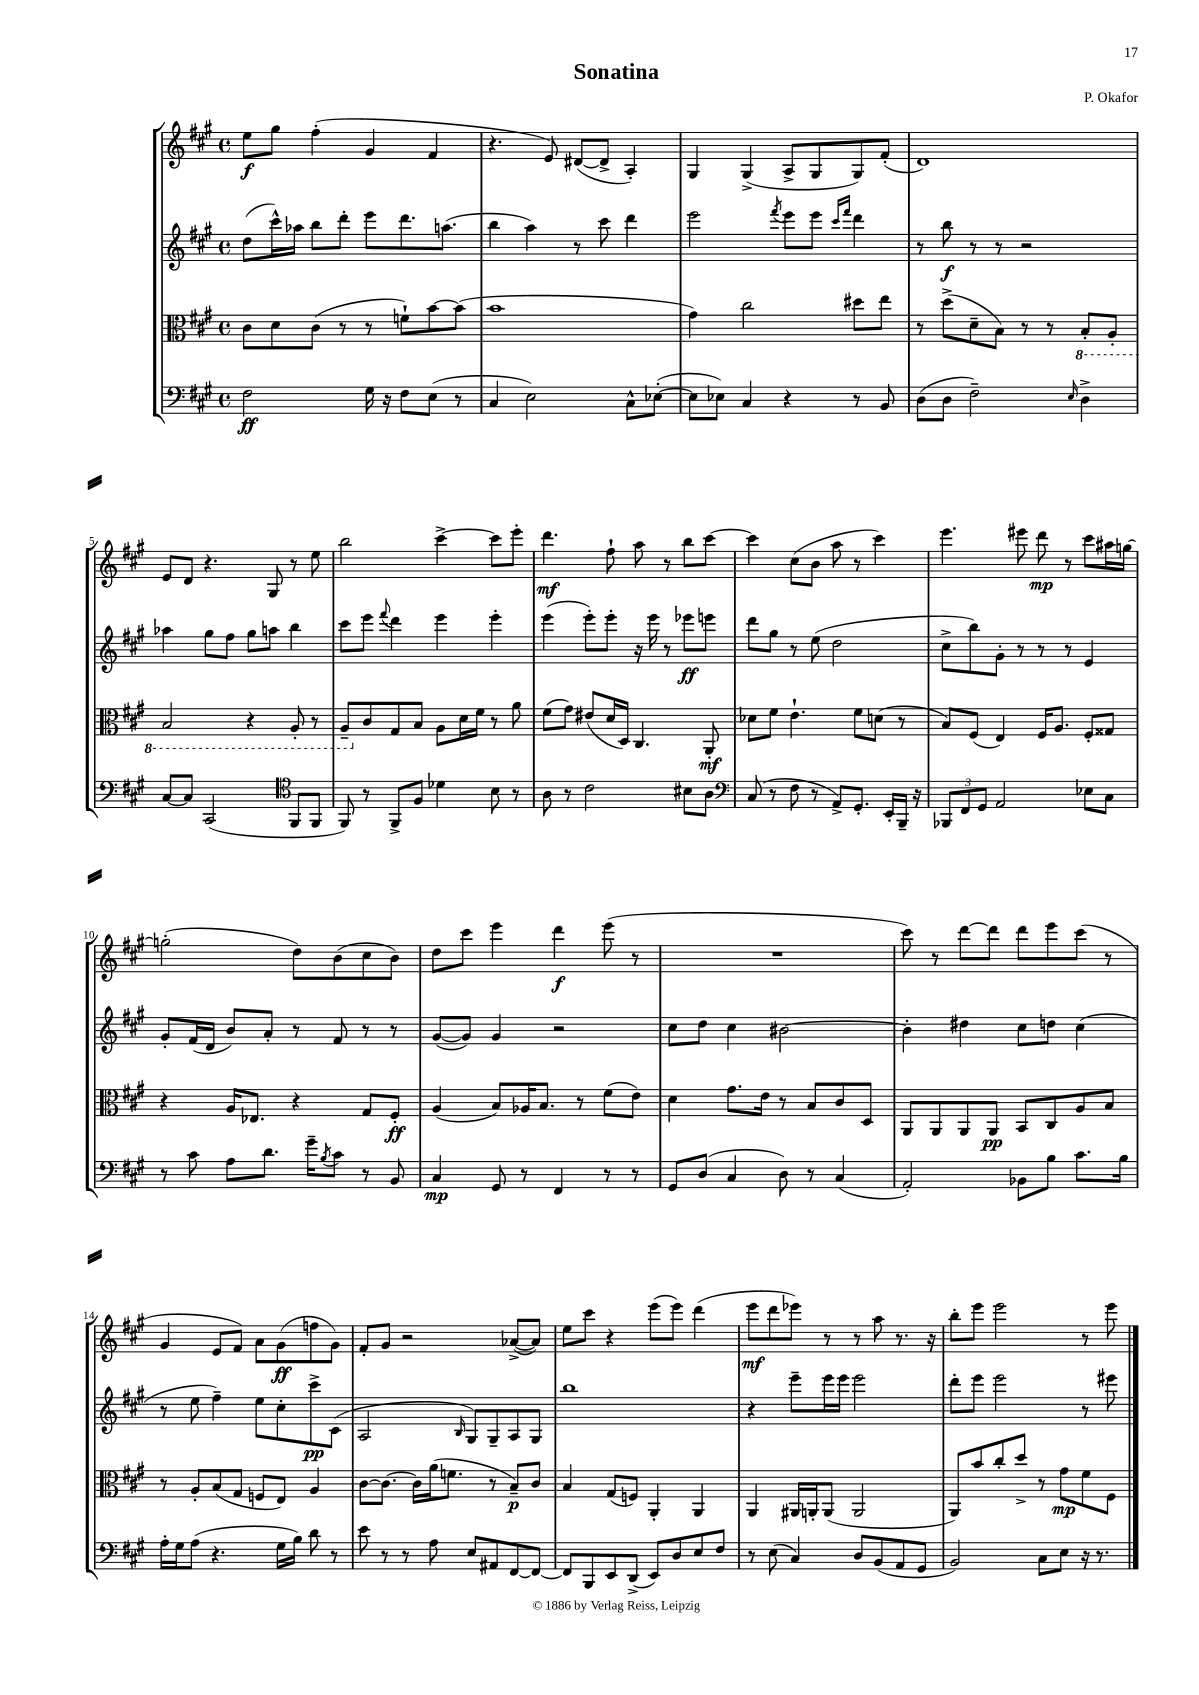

**kern	**dynam	**kern	**dynam	**kern	**dynam	**kern	**dynam
*part4	*part4	*part3	*part3	*part2	*part2	*part1	*part1
*staff4	*staff4	*staff3	*staff3	*staff2	*staff2	*staff1	*staff1
*clefF4	*	*clefC3	*	*clefG2	*	*clefG2	*
*k[f#c#g#]	*	*k[f#c#g#]	*	*k[f#c#g#]	*	*k[f#c#g#]	*
*M4/4	*	*M4/4	*	*M4/4	*	*M4/4	*
*met(c)	*	*met(c)	*	*met(c)	*	*met(c)	*
=1	=1	=1	=1	=1	=1	=1	=1
2F#\	ff	8c#\L	.	(8dd\L	.	8ee\L	f
.	.	8d\	.	16ccc#^^\L)	.	8gg#\J	.
.	.	.	.	16aa-X\JJ	.	.	.
.	.	(8c#\J	.	8bb\L	.	(4ff#'\	.
.	.	8r	.	8ddd'\J	.	.	.
16G#\	.	8r	.	8eee\L	.	4g#/	.
16r	.	.	.	.	.	.	.
8F#\L	.	8fn`\L)	.	8.ddd\	.	.	.
(8E\J	.	[8b\	.	.	.	4f#/	.
.	.	.	.	(8.aan\J	.	.	.
8r	.	(8b\J]	.	.	.	.	.
=2	=2	=2	=2	=2	=2	=2	=2
4C#/	.	1b	.	4bb\	.	4.r	.
2E\)	.	.	.	4aa\)	.	.	.
.	.	.	.	.	.	8e/)	.
.	.	.	.	8r	.	([8d#X/L	.
.	.	.	.	8ccc#\	.	8d#^/J]	.
8C#^^\L	.	.	.	4ddd\	.	4A'/)	.
([8E-X'\J	.	.	.	.	.	.	.
=3	=3	=3	=3	=3	=3	=3	=3
8E-\L]	.	4g#\)	.	2eee\	.	4G#/	.
8E-X\J)	.	.	.	.	.	.	.
4C#/	.	2cc#\	.	.	.	(4G#^/	.
.	.	.	.	8qfff#/	.	.	.
4r	.	.	.	8eee\L	.	8A^/L	.
.	.	.	.	8eee\J	.	8G#/	.
.	.	.	.	16qqccc#/LL	.	.	.
.	.	.	.	16qqfff#/JJ	.	.	.
8r	.	8dd#X\L	.	4ddd\	.	8G#/)	.
8BB/	.	8ee\J	.	.	.	(8f#'/J	.
=4	=4	=4	=4	=4	=4	=4	=4
(8D\L	.	8r	.	8r	.	1d)	.
8D\J	.	(8dd^\L	.	8bb\	f	.	.
2F#~\)	.	8d~\	.	8r	.	.	.
.	.	8B\J)	.	8r	.	.	.
.	.	8r	.	2r	.	.	.
.	.	8r	.	.	.	.	.
16qqE/	.	.	.	.	.	.	.
*	*	*8ba	*	*	*	*	*
4D^\	.	8BB'/L	.	.	.	.	.
.	.	8AA'/J	.	.	.	.	.
!!LO:LB:g=z
=5	=5	=5	=5	=5	=5	=5	=5
[8C#/L	.	2BB/	.	4aa-X\	.	8e/L	.
8C#/J]	.	.	.	.	.	8d/J	.
(2CC#/	.	.	.	8gg#\L	.	4.r	.
.	.	.	.	8ff#\J	.	.	.
.	.	4r	.	8gg#\L	.	.	.
.	.	.	.	8aan\J	.	8G#/	.
*clefC4	*	*	*	*	*	*	*
8FF#/L	.	8AA'/	.	4bb\	.	8r	.
8FF#/J	.	8r	.	.	.	8ee\	.
=6	=6	=6	=6	=6	=6	=6	=6
8FF#/)	.	8AA~/L	.	8ccc#\L	.	2bb\	.
*	*	*X8ba	*	*	*	*	*
8r	.	8c#/	.	8eee\J	.	.	.
.	.	.	.	8qqfff#/	.	.	.
8FF#^/L	.	8G#/	.	4ddd\	.	.	.
8F#/J	.	8B/J	.	.	.	.	.
4d-X\	.	8A\L	.	4eee\	.	[4ccc#^\	.
.	.	16d\L	.	.	.	.	.
.	.	16f#\JJ	.	.	.	.	.
8B\	.	8r	.	4eee'\	.	8ccc#\L]	.
8r	.	8a\	.	.	.	8eee'\J	.
=7	=7	=7	=7	=7	=7	=7	=7
8A\	.	(8f#\L	.	(4eee\	.	4.ddd\	mf
8r	.	8g#\J)	.	.	.	.	.
2c#\	.	(8e#X/L	.	8eee'\L)	.	.	.
.	.	16d/L	.	8eee'\J	.	8ff#`\	.
.	.	16D/JJ)	.	.	.	.	.
.	.	4.C#/	.	16r	.	8aa\	.
.	.	.	.	16eee\	.	.	.
.	.	.	.	8r	.	8r	.
8B#X\L	.	.	.	8eee-X\L	ff	8bb\L	.
8A\J	.	8AA'/	mf	8eeen\J	.	[8ccc#\J	.
=8	=8	=8	=8	=8	=8	=8	=8
*clefF4	*	*	*	*	*	*	*
(8C#/	.	8d-X\L	.	8ddd\L	.	4ccc#\]	.
8r	.	8f#\J	.	8gg#\J	.	.	.
8F#\	.	4.e`\	.	8r	.	(8cc#\L	.
8r	.	.	.	(8ee\	.	8b\J	.
8AA^/L)	.	.	.	2dd\	.	8aa\	.
8.GG#'/J	.	8f#\L	.	.	.	8r	.
.	.	(8dn\J	.	.	.	4ccc#\)	.
16EE'/LL	.	.	.	.	.	.	.
16BBB~/JJ	.	8r	.	.	.	.	.
16r	.	.	.	.	.	.	.
=9	=9	=9	=9	=9	=9	=9	=9
12BBB-X/L	.	8B/L)	.	8cc#^\L	.	4.eee\	.
12FF#/	.	.	.	.	.	.	.
.	.	(8F#/J	.	8bb\)	.	.	.
12GG#/J	.	.	.	.	.	.	.
2AA/	.	4E/)	.	8g#'\J	.	.	.
.	.	.	.	8r	.	8eee#X\	.
.	.	16F#/KL	.	8r	.	8ddd\	mp
.	.	8.A/J	.	.	.	.	.
.	.	.	.	8r	.	8r	.
8E-X\L	.	8F#'/L	.	4e/	.	8ccc#\L	.
8C#\J	.	8G##X/J	.	.	.	16aa#X\L	.
.	.	.	.	.	.	[16ggn\JJ	.
!!LO:LB:g=z
=10	=10	=10	=10	=10	=10	=10	=10
8r	.	4r	.	8g#'/L	.	(2ggn'\]	.
8c#\	.	.	.	(16f#/L	.	.	.
.	.	.	.	16d/JJ	.	.	.
8A\L	.	16A/KL	.	8b/L)	.	.	.
.	.	8.E-X/J	.	.	.	.	.
8.d\J	.	.	.	8a'/J	.	.	.
.	.	4r	.	8r	.	8dd\L)	.
16g#~\KL	.	.	.	.	.	.	.
8qB/	.	.	.	.	.	.	.
8c#\J	.	.	.	8f#/	.	(8b\	.
8r	.	8G#/L	.	8r	.	8cc#\	.
8BB/	.	8F#'/J	ff	8r	.	8b\J)	.
=11	=11	=11	=11	=11	=11	=11	=11
4C#/	mp	(4A/	.	([8g#/L	.	8dd\L	.
.	.	.	.	8g#/J])	.	8ccc#\J	.
8GG#/	.	8B/L)	.	4g#/	.	4eee\	.
8r	.	16A-X/K	.	.	.	.	.
.	.	8.B/J	.	.	.	.	.
4FF#/	.	.	.	2r	.	4ddd\	f
.	.	8r	.	.	.	.	.
8r	.	(8f#\L	.	.	.	(8eee\	.
8r	.	8e\J)	.	.	.	8r	.
=12	=12	=12	=12	=12	=12	=12	=12
8GG#/L	.	4d\	.	8cc#\L	.	1r	.
(8D/J	.	.	.	8dd\J	.	.	.
4C#/	.	8.g#\L	.	4cc#\	.	.	.
.	.	16e\Jk	.	.	.	.	.
8D\)	.	8r	.	[2b#X\	.	.	.
8r	.	8B/L	.	.	.	.	.
(4C#/	.	8c#/	.	.	.	.	.
.	.	8D/J	.	.	.	.	.
=13	=13	=13	=13	=13	=13	=13	=13
2AA'/)	.	8AA/L	.	4b#'\]	.	8ccc#\)	.
.	.	8AA/	.	.	.	8r	.
.	.	8AA/	.	4dd#X\	.	[8ddd\L	.
.	.	8AA/J	pp	.	.	8ddd\J]	.
8BB-X\L	.	8BB/L	.	8cc#\L	.	8ddd\L	.
8B\J	.	8C#/	.	8ddn\J	.	8eee\	.
8.c#\L	.	8A/	.	(4cc#\	.	(8ccc#\J	.
.	.	8B/J	.	.	.	8r	.
16B\Jk	.	.	.	.	.	.	.
!!LO:LB:g=z
=14	=14	=14	=14	=14	=14	=14	=14
16A'\LL	.	8r	.	8r	.	4g#/	.
16G#\J	.	.	.	.	.	.	.
(8A\J	.	8A'/L	.	8ee\	.	.	.
4.r	.	(8B/	.	4ff#~\)	.	8e/L	.
.	.	8G#/J	.	.	.	8f#/J)	.
.	.	8Fn/L	.	8ee\L	.	8a\L	.
16G#\LL	.	8E/J)	.	8cc#'\	.	(8g#\	ff
16B\JJ)	.	.	.	.	.	.	.
8d\	.	4A/	.	8ccc#^\	pp	8ffn\	.
8r	.	.	.	(8c#\J	.	8g#\J)	.
=15	=15	=15	=15	=15	=15	=15	=15
8e\	.	[8c#\L	.	2A/	.	8f#'/L	.
8r	.	8.c#\J_	.	.	.	8g#/J	.
8r	.	.	.	.	.	2r	.
.	.	16c#\LL]	.	.	.	.	.
8A\	.	(16a\J	.	.	.	.	.
.	.	8.fn\J	.	.	.	.	.
.	.	.	.	16qqB/	.	.	.
8E/L	.	.	.	8G#/L)	.	.	.
8AA#X/	.	8r	.	8G#~/	.	.	.
[8FF#/	.	8B~/L)	p	8A/	.	([8a-X^/L	.
8FF#/J_	.	8c#/J	.	8G#/J	.	8a-/J])	.
=16	=16	=16	=16	=16	=16	=16	=16
8FF#/L]	.	4B/	.	1bb	.	8ee\L	.
8BBB/	.	.	.	.	.	8ccc#\J	.
8EE/	.	(8G#/L	.	.	.	4r	.
(8DD^/J	.	8Fn/J)	.	.	.	.	.
8EE/L)	.	4AA'/	.	.	.	(8eee\L	.
8D/	.	.	.	.	.	8eee\J)	.
8E/	.	4AA/	.	.	.	(4ddd\	.
8F#/J	.	.	.	.	.	.	.
=17	=17	=17	=17	=17	=17	=17	=17
8r	.	4AA/	.	4r	.	8eee\L	mf
(8E\	.	.	.	.	.	8ddd\	.
4C#/)	.	16AA#X/LL	.	8eee~\L	.	8eee-X\J)	.
.	.	16AAn'/J	.	.	.	.	.
.	.	(8AA/J	.	16eee\L	.	8r	.
.	.	.	.	16eee\JJ	.	.	.
8D/L	.	2AA/	.	2eee\	.	8r	.
(8BB/	.	.	.	.	.	8aa\	.
8AA/	.	.	.	.	.	8.r	.
8GG#/J	.	.	.	.	.	.	.
.	.	.	.	.	.	16r	.
=18	=18	=18	=18	=18	=18	=18	=18
2BB/)	.	8AA/L)	.	8ddd'\L	.	8bb'\L	.
.	.	8b/	.	8eee\J	.	8eee\J	.
.	.	8cc#'/	.	2eee\	.	2eee\	.
.	.	8dd^/J	.	.	.	.	.
8C#\L	.	8r	.	.	.	.	.
8E\J	.	8g#\L	mp	.	.	.	.
16r	.	8f#\	.	8r	.	8r	.
8.r	.	.	.	.	.	.	.
.	.	8F#\J	.	8eee#X\	.	8eee\	.
==	==	==	==	==	==	==	==
*-	*-	*-	*-	*-	*-	*-	*-
